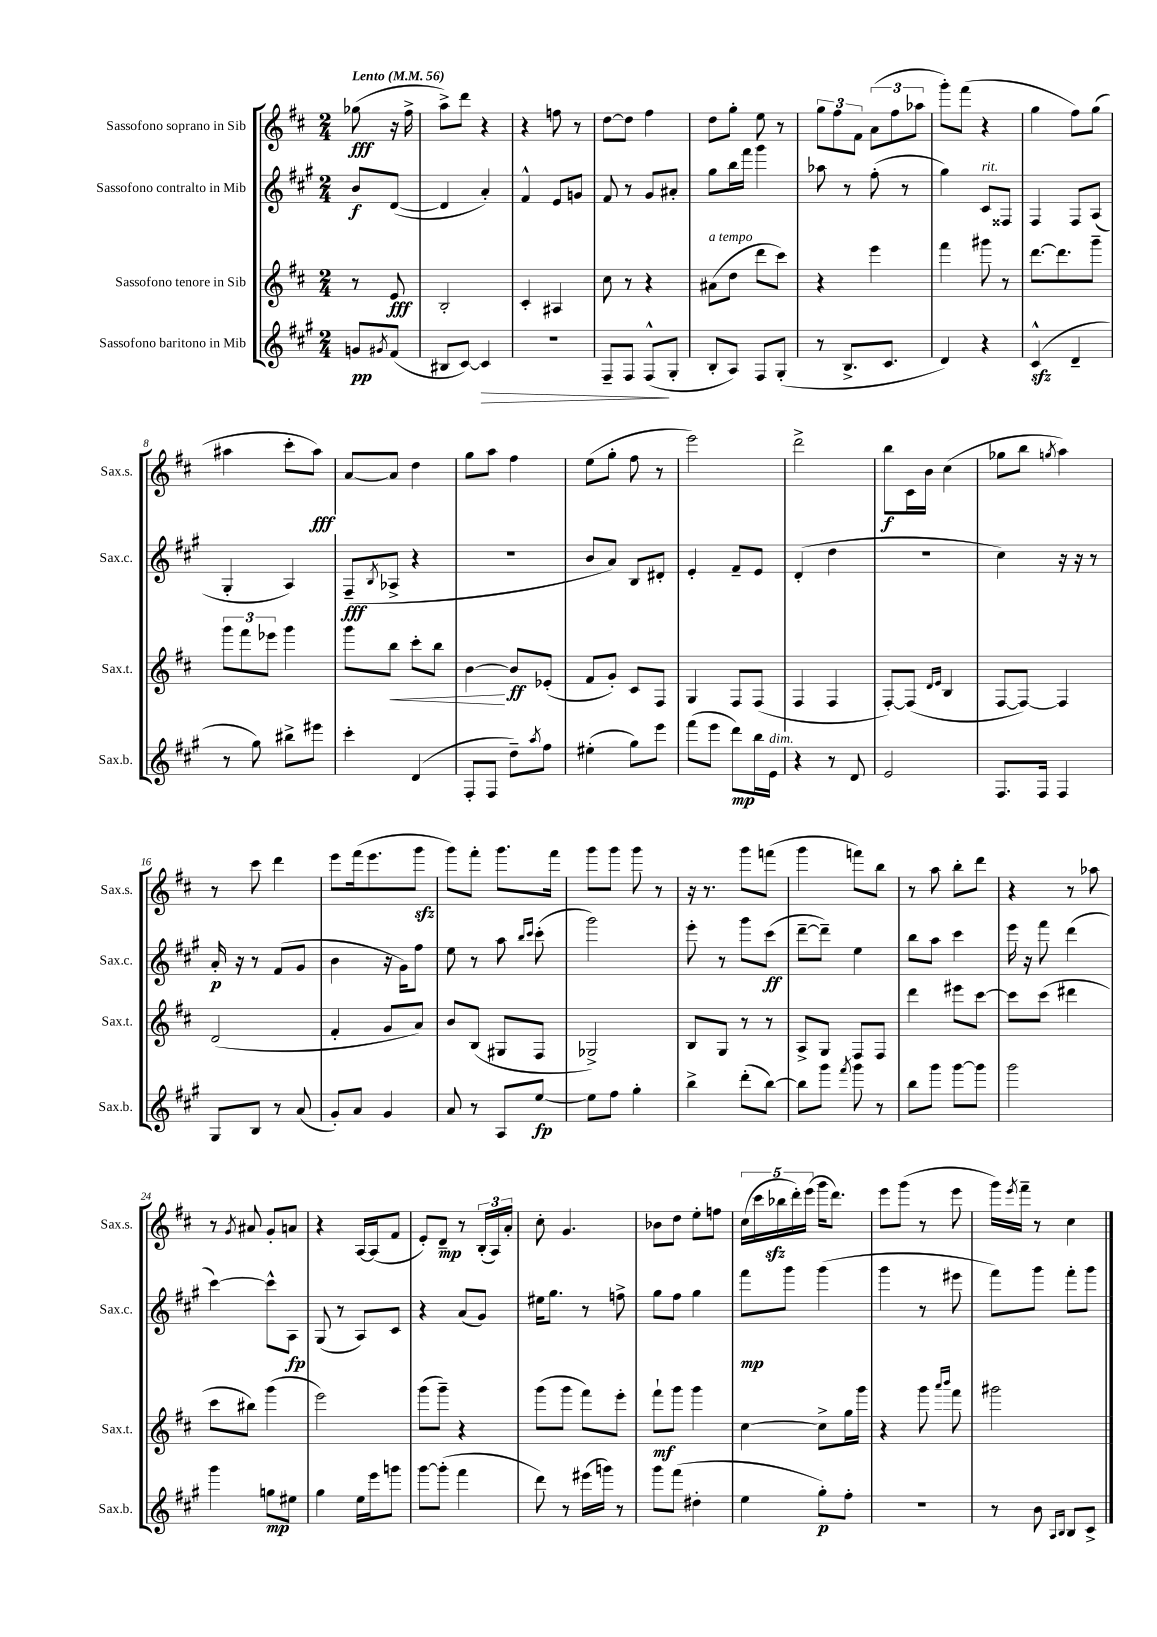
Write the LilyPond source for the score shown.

<<
\new StaffGroup <<
\new Staff = "s0" \with { instrumentName = "Sassofono soprano in Sib" shortInstrumentName = "Sax.s." } {
    \clef treble \key d \major \numericTimeSignature \time 2/4 \partial 4 \tempo "Lento" 4 = 56
    ges''8\fff( r16 fis''16-> |
    a''8->) d'''8 r4 |
    r4 f''8 r8 |
    d''8~ d''8 fis''4 |
    d''8 g''8-. e''8 r8 |
    \tuplet 3/2 { g''8 fis''8 fis'8 } \tuplet 3/2 { a'8( fis''8 aes''8 } |
    g'''8-.) fis'''8( r4 |
    g''4 fis''8) g''8( |
    ais''4 cis'''8-. ais''8\fff) |
    a'8~ a'8 d''4 |
    g''8 a''8 fis''4 |
    e''8( g''8-. fis''8 r8 |
    e'''2) |
    d'''2-> |
    b''8\f cis'16 b'16 cis''4( |
    ges''8 b''8 \acciaccatura { g''8 } a''4) |
    r8 cis'''8 d'''4 |
    e'''8 fis'''16( e'''8. g'''8\sfz |
    g'''8) fis'''8-. g'''8. fis'''16 |
    g'''8 g'''8 g'''8 r8 |
    r16 r8. g'''8 f'''8( |
    g'''4 f'''8) b''8 |
    r8 a''8 b''8-. d'''8 |
    r4 r8 aes''8 |
    r8 \acciaccatura { g'8 } ais'8 g'8-. a'8 |
    r4 a16~ a16( fis'8 |
    e'8-.) d'8--\mp r8 \tuplet 3/2 { b16-.( a16) a'16-. } |
    cis''8-. g'4. |
    bes'8 d''8 e''8-. f''8 |
    \tuplet 5/4 { cis''16( cis'''16 bes''16\sfz d'''16-.) e'''16( } g'''16 d'''8.) |
    e'''8 g'''8( r8 e'''8 |
    g'''16) \acciaccatura { e'''8 } fis'''16-- r8 cis''4 \bar "|." |
}
\new Staff = "s1" \with { instrumentName = "Sassofono contralto in Mib" shortInstrumentName = "Sax.c." } {
    \clef treble \key a \major \numericTimeSignature \time 2/4 \partial 4
    b'8\f d'8~( |
    d'4 a'4-.) |
    fis'4-^ e'8 g'8 |
    fis'8 r8 gis'8 ais'8-. |
    gis''8 b''16 fis'''16 gis'''4 |
    aes''8 r8 fis''8-.( r8 |
    gis''4) cis'8^\markup { \italic "rit." } fisis8 |
    fis4 fis8 a8( |
    gis4-. a4) |
    fis8--\fff( \acciaccatura { b8 } aes8-> r4 |
    r2 |
    b'8 a'8) b8 dis'8-. |
    e'4-. fis'8-- e'8 |
    d'4-.( d''4 |
    R2 |
    cis''4) r16 r16 r8 |
    a'16-.\p r16 r8 fis'8( gis'8 |
    b'4 r16 gis'16) fis''8 |
    e''8 r8 a''8 \grace { b''16 cis'''16 } cis'''8-.( |
    gis'''2) |
    e'''8-. r8 gis'''8 cis'''8\ff( |
    d'''8~-- d'''8--) e''4 |
    b''8 a''8 cis'''4 |
    e'''16 r16 fis'''8 d'''4( |
    cis'''4~) cis'''8-^ a8\fp |
    gis8( r8 a8) cis'8 |
    r4 a'8( gis'8) |
    eis''16 gis''8. r8 f''8-> |
    gis''8 fis''8 gis''4 |
    fis'''8\mp gis'''8 gis'''4( |
    gis'''4 r8 eis'''8 |
    fis'''8) gis'''8 fis'''8-. gis'''8 \bar "|." |
}
\new Staff = "s2" \with { instrumentName = "Sassofono tenore in Sib" shortInstrumentName = "Sax.t." } {
    \clef treble \key d \major \numericTimeSignature \time 2/4 \partial 4
    r8 e'8\fff |
    b2-. |
    cis'4-. ais4 |
    cis''8 r8 r4 |
    ais'8^\markup { \italic "a tempo" }( d''8 d'''8 cis'''8) |
    r4 e'''4 |
    fis'''4 gis'''8 r8 |
    d'''8.~ d'''8. g'''8-- |
    \tuplet 3/2 { g'''8 fis'''8 ees'''8 } g'''4 |
    g'''8 b''8\< cis'''8-. b''8 |
    b'4~\! b'8\ff ees'8-.( |
    fis'8 g'8-.) cis'8 fis8 |
    g4 fis8 fis8( |
    fis4 fis4 |
    fis8~-.) fis8( \grace { d'16 e'16 } b4 |
    fis8~ fis8~) fis4 |
    d'2( |
    fis'4-. g'8 a'8) |
    b'8 b8( gis8 fis8 |
    ges2->) |
    b8 g8 r8 r8 |
    a8-> g8 fis8 fis8 |
    d'''4 eis'''8 cis'''8~ |
    cis'''8 cis'''8( dis'''4 |
    cis'''8 bis''8) g'''4( |
    e'''2) |
    g'''8( g'''8--) r4 |
    g'''8( g'''8 fis'''8) e'''8-. |
    fis'''8-!\mf g'''8 g'''4 |
    cis''4~ cis''8-> g''16 g'''16 |
    r4 g'''8 \grace { a'''16 b'''16 } fis'''8 |
    gis'''2 \bar "|." |
}
\new Staff = "s3" \with { instrumentName = "Sassofono baritono in Mib" shortInstrumentName = "Sax.b." } {
    \clef treble \key a \major \numericTimeSignature \time 2/4 \partial 4
    g'8\pp \acciaccatura { gis'8 } fis'8( |
    bis8 cis'8~) cis'4\> |
    r2 |
    fis8-- fis8 fis8-^\!( gis8-. |
    b8-. a8) fis8 gis8-.( |
    r8 b8.-> cis'8. |
    d'4) r4 |
    cis'4-^\sfz( d'4-- |
    r8 gis''8) bis''8-> eis'''8 |
    cis'''4-. d'4( |
    fis8-. fis8 d''8--) \acciaccatura { a''8 } fis''8 |
    eis''4-.( gis''8) e'''8 |
    fis'''8( e'''8 d'''8\mp) b''16 e'16^\markup { \italic "dim." } |
    r4 r8 d'8 |
    e'2 |
    fis8. fis16 fis4 |
    gis8 b8 r8 a'8( |
    gis'8-.) a'8 gis'4 |
    a'8 r8 a8 e''8~\fp |
    e''8 fis''8 gis''4-. |
    b''4-> d'''8-.( b''8~) |
    b''8 gis'''8 \acciaccatura { fis'''8 } gis'''8 r8 |
    b''8 gis'''8 gis'''8~ gis'''8 |
    gis'''2 |
    gis'''4 g''8\mp eis''8 |
    gis''4 e''16 e'''16 g'''8 |
    gis'''8~ gis'''8-.( fis'''4 |
    d'''8) r8 eis'''16( g'''16) r8 |
    gis'''8 fis'''8( dis''4-. |
    e''4 gis''8-.\p) fis''8-. |
    r2 |
    r8 b'8 \grace { a16 b16 } b8 cis'8-> \bar "|." |
}
>>
>>
